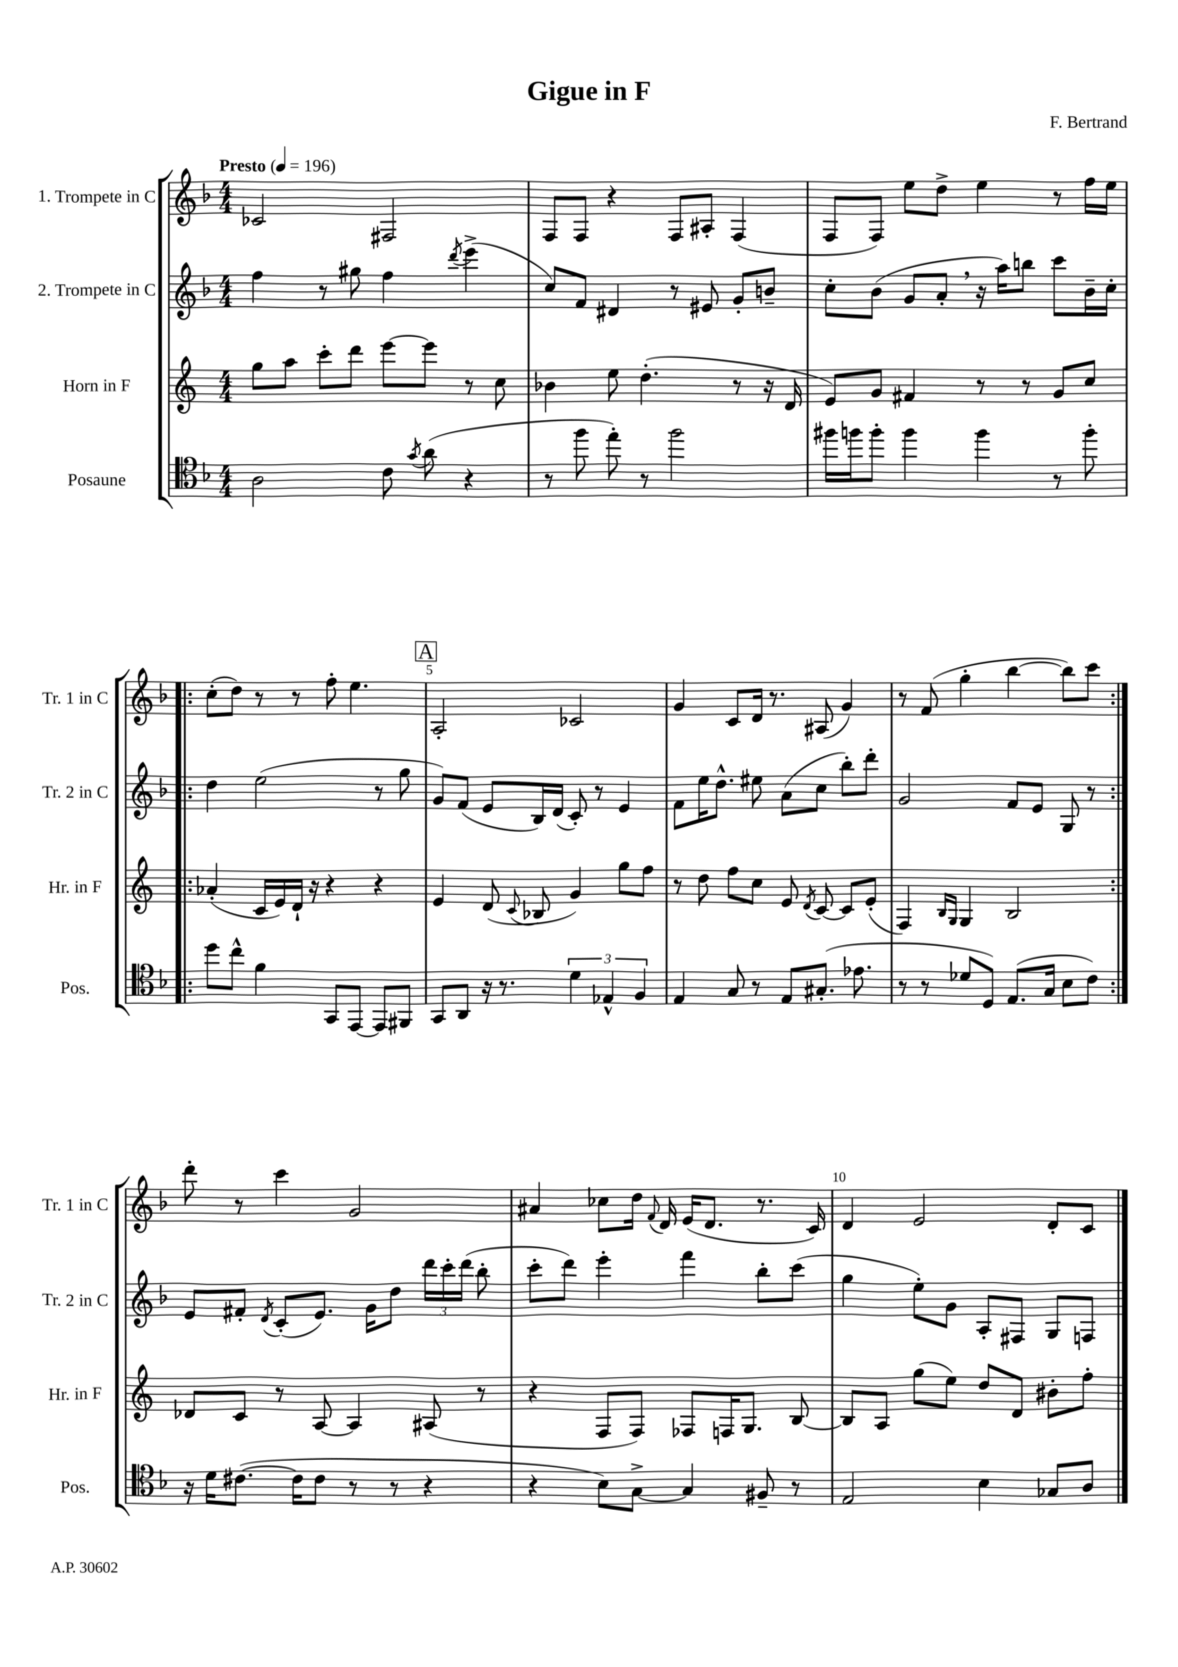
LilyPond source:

\header { title = "Gigue in F" composer = "F. Bertrand" }
<<
\new StaffGroup <<
\new Staff = "s0" \with { instrumentName = "1. Trompete in C" shortInstrumentName = "Tr. 1 in C" } {
    \clef treble \key f \major \numericTimeSignature \time 4/4 \tempo "Presto" 4 = 196
    \autoBeamOff ces'2 fis2 |
    f8[ f8] r4 f8[ ais8]-. f4( |
    f8[ f8]) e''8[ d''8]-> e''4 r8 f''16[ e''16] |
    \repeat volta 2 { c''8[-.( d''8]) r8 r8 f''8-. e''4. |
    \mark \markup { \box "A" } a2-. ces'2 |
    g'4 c'8[ d'16] r8. ais8( g'4) |
    r8 f'8( g''4-. bes''4~ bes''8[) c'''8] | }
    d'''8-. r8 c'''4 g'2 |
    ais'4 ces''8[ d''16] \appoggiatura { f'8 } d'16 e'16[( d'8.] r8. c'16) |
    d'4 e'2 d'8[-. c'8] \bar "|." |
}
\new Staff = "s1" \with { instrumentName = "2. Trompete in C" shortInstrumentName = "Tr. 2 in C" } {
    \clef treble \key f \major \numericTimeSignature \time 4/4
    \autoBeamOff f''4 r8 gis''8 f''4 \acciaccatura { d'''8 } e'''4->( |
    c''8[) f'8] dis'4 r8 eis'8 g'8[-. b'8]-- |
    c''8[-. bes'8]( g'8[ a'8]-. \breathe r16 a''16[) b''8] c'''8[ bes'16-- c''16]-. |
    \repeat volta 2 { d''4 e''2( r8 g''8 |
    \mark \markup { \box "A" } g'8[) f'8]( e'8[ bes16) d'16]( c'8-.) r8 e'4 |
    f'8[ e''16 d''8.]-^ eis''8 a'8[( c''8] bes''8[-.) d'''8]-. |
    g'2 f'8[ e'8] g8 r8 | }
    e'8[ fis'8]-. \acciaccatura { d'8 } c'8[-.( e'8.]) g'16[ d''8] \tuplet 3/2 { d'''16[ c'''16-. d'''16]( } bes''8-. |
    c'''8[-. d'''8]) e'''4-. f'''4 bes''8[-. c'''8]( |
    g''4 e''8[-.) g'8] a8[-. fis8] g8[ f8] \bar "|." |
}
\new Staff = "s2" \with { instrumentName = "Horn in F" shortInstrumentName = "Hr. in F" } {
    \clef treble \key c \major \numericTimeSignature \time 4/4
    \autoBeamOff g''8[ a''8] c'''8[-. d'''8] e'''8[~ e'''8] r8 c''8 |
    bes'4 e''8 d''4.-.( r8 r16 d'16 |
    e'8[) g'8] fis'4 r8 r8 g'8[ c''8] |
    \repeat volta 2 { aes'4-.( c'16[ e'16) d'16]-! r16 r4 r4 |
    \mark \markup { \box "A" } e'4 d'8( \appoggiatura { c'8 } bes8 g'4) g''8[ f''8] |
    r8 d''8 f''8[ c''8] e'8 \acciaccatura { d'8 } c'8~ c'8[ e'8]-.( |
    f4) \grace { b16[ g16] } g4 b2 | }
    des'8[ c'8] r8 a8~ a4 ais8( r8 |
    r4 f8[ f8]) fes8[ f16 g8.] b8~ |
    b8[ a8] g''8[( e''8]) d''8[ d'8] bis'8[-. f''8]-. \bar "|." |
}
\new Staff = "s3" \with { instrumentName = "Posaune" shortInstrumentName = "Pos." } {
    \clef tenor \key f \major \numericTimeSignature \time 4/4
    \autoBeamOff a2 c'8 \acciaccatura { g'8 } a'8( r4 |
    r8 f''8 e''8-.) r8 f''2 |
    fis''16[ f''16 f''8]-. f''4 f''4 r8 f''8-. |
    \repeat volta 2 { d''8[ c''8]-^ f'4 g,8[ e,8]~ e,8[ fis,8] |
    \mark \markup { \box "A" } g,8[ a,8] r16 r8. \tuplet 3/2 { d'4 ees4-^ f4 } |
    e4 g8 r8 e8[ gis8.]-.( ees'8. |
    r8 r8 des'8[ d8]) e8.[( g16] bes8[ c'8]) | }
    r16 d'16[ cis'8.]~( cis'16[ cis'8] r8 r8 r4 |
    r4 bes8[) g8]~-> g4 fis8-- r8 |
    e2 bes4 ges8[ a8] \bar "|." |
}
>>
>>
\layout { \context { \Score \override BarNumber.break-visibility = ##(#f #t #t) barNumberVisibility = #(every-nth-bar-number-visible 5) } }
